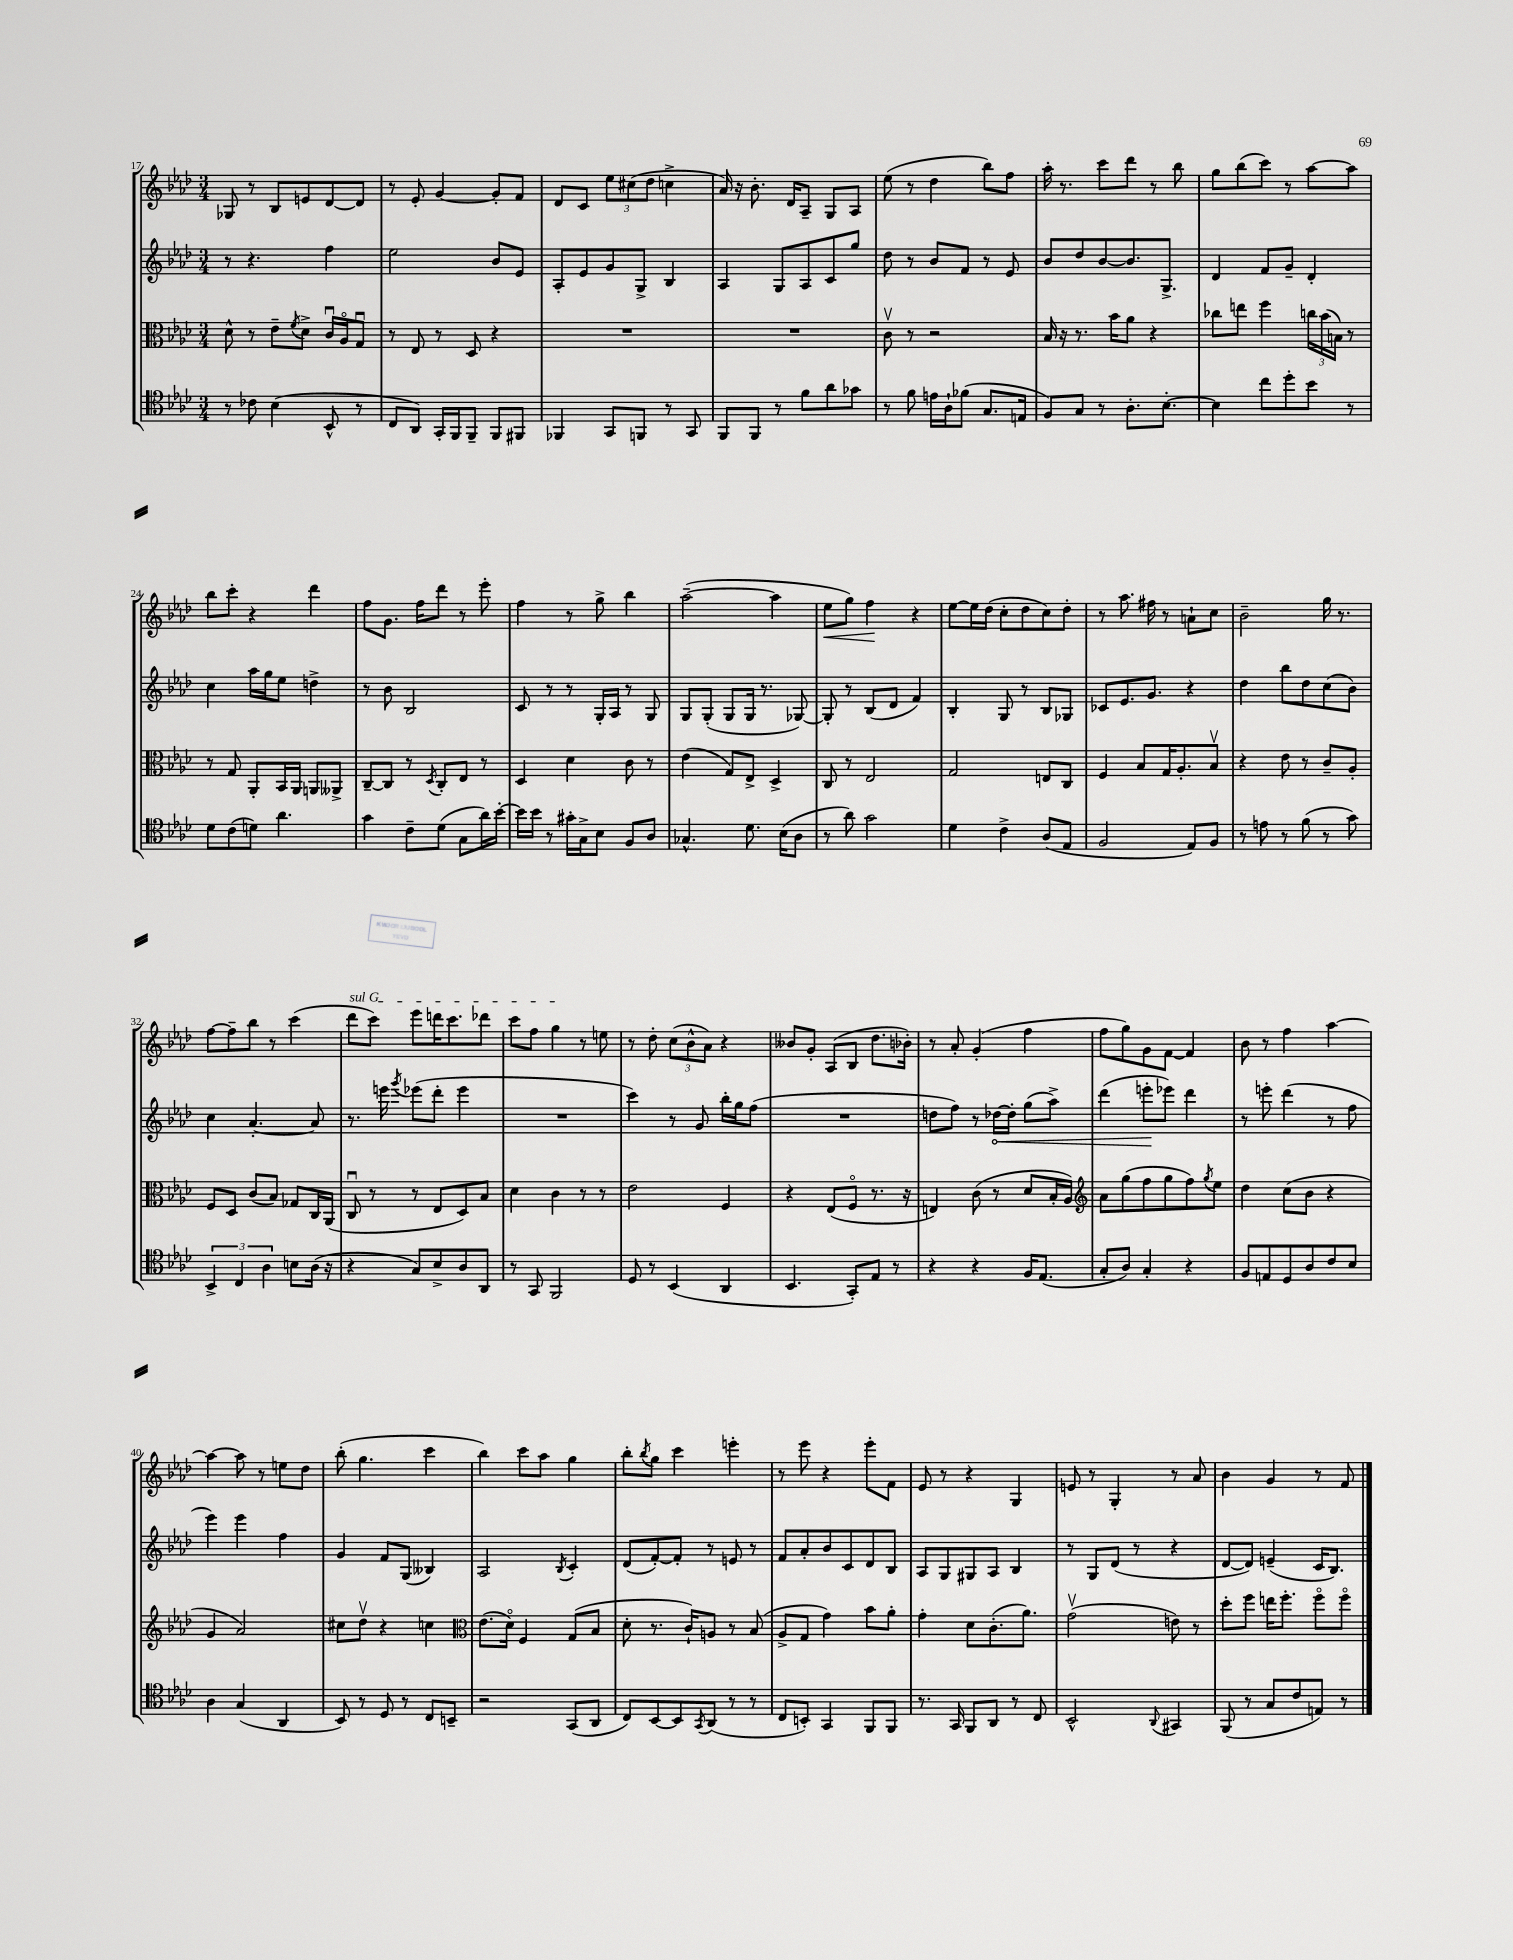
<<
\new StaffGroup <<
\new Staff = "s0" {
    \clef treble \key aes \major \numericTimeSignature \time 3/4
    ges8 r8 bes8 e'8 des'8~ des'8 |
    r8 ees'8-. g'4~ g'8-. f'8 |
    des'8 c'8 \tuplet 3/2 { ees''8 cis''8( des''8 } c''4-> |
    aes'16) r16 bes'8.-. des'16 aes8-- g8 aes8 |
    ees''8( r8 des''4 bes''8) f''8 |
    aes''16-. r8. c'''8 des'''8 r8 bes''8 |
    g''8 bes''8( c'''8) r8 aes''8~ aes''8 |
    bes''8 c'''8-. r4 des'''4 |
    f''8 g'8. f''16 des'''8 r8 ees'''8-. |
    f''4 r8 g''8-> bes''4 |
    aes''2~--( aes''4 |
    ees''8\< g''8) f''4\! r4 |
    ees''8~ ees''16 des''16( c''8-. des''8 c''8) des''8-. |
    r8 aes''8. fis''16 r8 a'8-! c''8 |
    bes'2-- g''16 r8. |
    f''8~ f''8-- bes''8 r8 c'''4( |
    \once \override TextSpanner.bound-details.left.text = \markup { \italic "sul G" } des'''8\startTextSpan c'''8) ees'''8 d'''16 c'''8. des'''8 |
    c'''8 f''8 g''4\stopTextSpan r8 e''8 |
    r8 des''8-. \tuplet 3/2 { c''8( bes'8-^ aes'8) } r4 |
    beses'8 g'8-. aes8( bes8 des''8. bes'16-.) |
    r8 aes'8-. g'4-.( f''4 |
    f''8 g''8) g'8 f'8~ f'4 |
    bes'8 r8 f''4 aes''4~ |
    aes''4~ aes''8 r8 e''8 des''8 |
    bes''8-.( g''4. c'''4 |
    bes''4) c'''8 aes''8 g''4 |
    bes''8-. \acciaccatura { bes''8 } g''8 c'''4 e'''4-. |
    r8 ees'''8 r4 ees'''8-. f'8 |
    ees'8 r8 r4 g4 |
    e'8 r8 g4-. r8 aes'8 |
    bes'4 g'4 r8 f'8 \bar "|." |
}
\new Staff = "s1" {
    \clef treble \key aes \major \numericTimeSignature \time 3/4
    r8 r4. f''4 |
    ees''2 bes'8 ees'8 |
    aes8-. ees'8 g'8 g8-> bes4 |
    aes4 g8 aes8 c'8 g''8 |
    des''8 r8 bes'8 f'8 r8 ees'8 |
    bes'8 des''8 bes'8~ bes'8. g8.-> |
    des'4 f'8 g'8-- des'4-. |
    c''4 aes''16 g''16 ees''8 d''4-> |
    r8 bes'8 bes2 |
    c'8 r8 r8 g16-. aes16 r8 g8 |
    g8 g8-.( g8 g16 r8. ges8~) |
    ges8-. r8 bes8( des'8 f'4) |
    bes4-. g8 r8 bes8 ges8 |
    ces'8 ees'8. g'8. r4 |
    des''4 bes''8 des''8 c''8( bes'8) |
    c''4 aes'4.~-. aes'8 |
    r8. e'''16 \acciaccatura { g'''8 } ees'''8( des'''8-. ees'''4 |
    R2. |
    c'''4) r8 g'8 bes''16-. g''16 f''8( |
    R2. |
    d''8 f''8) r8 \once \override Hairpin.circled-tip = ##t des''16~\< des''16-. g''8( aes''8->) |
    des'''4( e'''8-.\! ees'''8) des'''4 |
    r8 e'''8-. des'''4( r8 f''8 |
    ees'''4) ees'''4 f''4 |
    g'4 f'8 g8( beses4) |
    aes2 \acciaccatura { bes8 } c'4-. |
    des'8( f'8~-.) f'8-. r8 e'8 r8 |
    f'8 aes'8-. bes'8 c'8 des'8 bes8 |
    aes8 g8 gis8 aes8 bes4 |
    r8 g8 des'8( r8 r4 |
    des'8~ des'8) e'4--( c'16 bes8.) \bar "|." |
}
\new Staff = "s2" {
    \clef alto \key aes \major \numericTimeSignature \time 3/4
    des'8-^ r8 ees'8-- \acciaccatura { f'8 } des'8-> c'16\downbow aes16\flageolet g8\downbow |
    r8 ees8 r8 des8 r4 |
    R2. |
    R2. |
    c'8\upbow r8 r2 |
    bes16 r16 r8. bes'16 aes'8 r4 |
    ces''8 e''8 f''4 \tuplet 3/2 { c''16 bes'16( b16) } r8 |
    r8 g8 aes,8-. bes,16 aes,16 a,8 aeses,8-> |
    c8~-- c8 r8 \acciaccatura { des8 } c8-. ees8 r8 |
    des4 des'4 c'8 r8 |
    ees'4( g8) ees8-> des4-> |
    c8 r8 ees2 |
    g2 e8 c8 |
    f4 bes8 g16 aes8.-. bes8\upbow |
    r4 ees'8 r8 c'8-- aes8-. |
    f8 des8 c'8( bes8) ges8 c16 aes,16( |
    c8\downbow r8 r8 ees8 des8) bes8 |
    des'4 c'4 r8 r8 |
    ees'2 f4 |
    r4 ees8( f8\flageolet r8. r16 |
    e4) c'8( r8 des'8 bes16-. aes16) |
    \clef treble aes'8 g''8( f''8 g''8 f''8) \acciaccatura { g''8 } ees''8 |
    des''4 c''8( bes'8 r4 |
    g'4 aes'2) |
    cis''8 des''8\upbow r4 c''4 |
    \clef alto ees'8.( des'16\flageolet) f4 g8( bes8 |
    des'8-. r8. c'16-!) a8 r8 bes8( |
    aes8-> g8 g'4) bes'8 aes'8-. |
    g'4-. des'8 c'8.-.( aes'8.) |
    g'2\upbow( e'8) r8 |
    des''8-. f''8 e''16 f''8.-. f''8\flageolet f''8\flageolet \bar "|." |
}
\new Staff = "s3" {
    \clef tenor \key aes \major \numericTimeSignature \time 3/4
    r8 ces'8 bes4( bes,8-^ r8 |
    c8 aes,8) g,16-. f,16 f,8-- f,8 fis,8 |
    fes,4 g,8 f,8 r8 g,8 |
    f,8 f,8 r8 f'8 aes'8 ges'8 |
    r8 f'8 e'16 aes16-! fes'8( g8. e16 |
    f8) g8 r8 aes8.-. bes8.~-. |
    bes4 c''8 des''8-. bes'8 r8 |
    des'8 c'8( d'8) aes'4. |
    g'4 c'8-- des'8( g8 aes'16) bes'16~-. |
    bes'16 bes'16 r8 gis'16-. g16-> bes8 f8 aes8 |
    ges4.-^ des'8. bes16( aes8 |
    r8 aes'8) g'2 |
    des'4 c'4-> aes8( ees8 |
    f2 ees8) f8 |
    r8 e'8 r8 f'8( r8 g'8) |
    \tuplet 3/2 { bes,4-> c4 aes4 } b8 aes16( r16 |
    r4 g8) bes8-> aes8 aes,8 |
    r8 g,8 f,2 |
    des8 r8 bes,4( aes,4 |
    bes,4. g,8-.) ees8 r8 |
    r4 r4 f16 ees8.( |
    g8-. aes8) g4-. r4 |
    f8 e8 des8 aes8 c'8 bes8 |
    aes4 g4( aes,4 |
    bes,8) r8 des8 r8 c8 b,8-- |
    r2 g,8( aes,8 |
    c8) bes,8~ bes,8 \acciaccatura { g,8 } aes,8( r8 r8 |
    c8 b,8-.) g,4 f,8 f,8 |
    r8. g,16 f,8 aes,8 r8 c8 |
    bes,2-^ \appoggiatura { aes,8 } gis,4 |
    f,8( r8 g8 c'8 e8) r8 \bar "|." |
}
>>
>>
\layout { \context { \Score currentBarNumber = #17 } }
